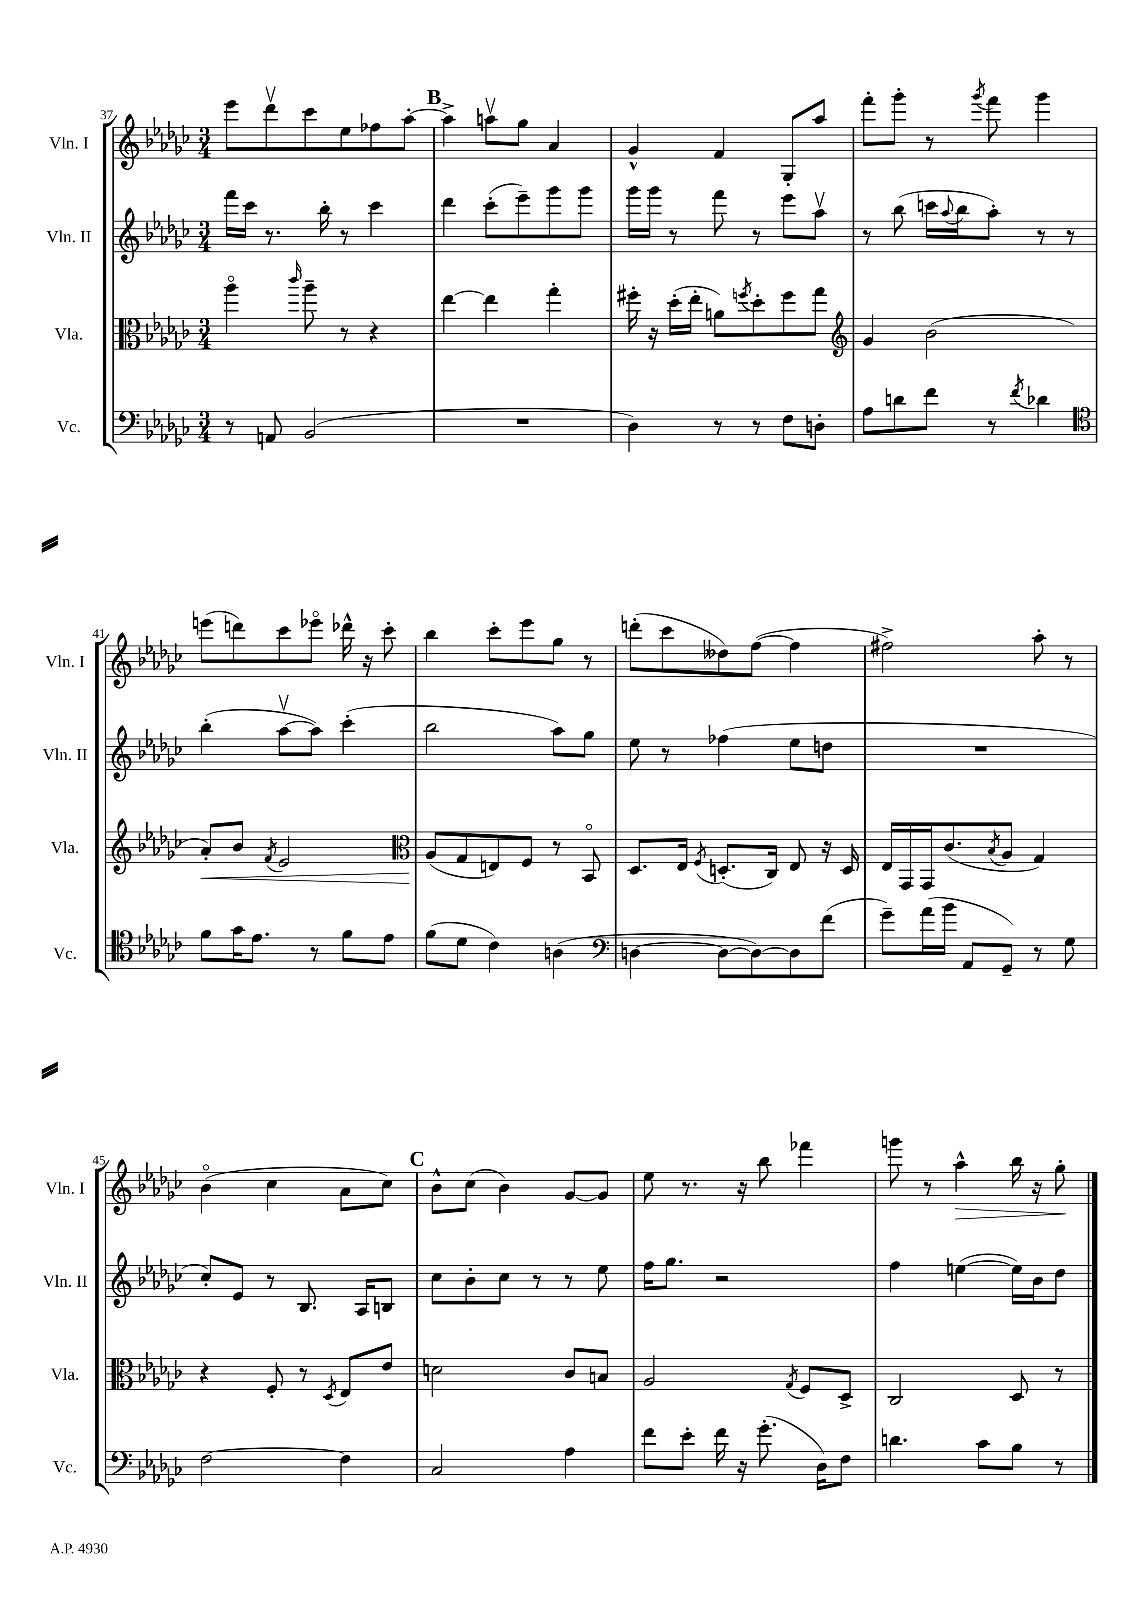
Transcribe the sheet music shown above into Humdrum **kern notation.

**kern	**kern	**kern	**kern
*staff4	*staff3	*staff2	*staff1
*clefF4	*clefC3	*clefG2	*clefG2
*k[b-e-a-d-g-c-]	*k[b-e-a-d-g-c-]	*k[b-e-a-d-g-c-]	*k[b-e-a-d-g-c-]
*M3/4	*M3/4	*M3/4	*M3/4
8r	4aa-o	16fff	8eee-
.	.	16ccc-	.
8AA	.	8.r	8ddd-v
.	16qqccc-	.	.
(2BB-	8aa-~	.	8ccc-
.	.	16bb-'	.
.	8r	8r	8ee-
.	4r	4ccc-	8ff-
.	.	.	[8aa-'
=	=	=	=
2.r	[4ee-	4ddd-	4aa-^]
.	4ee-]	(8ccc-'	8aav
.	.	8eee-~)	8gg-
.	4gg-'	8ggg-	4a-
.	.	8ggg-	.
=	=	=	=
4D-)	16ff#'	16ggg-	4g-^^
.	16r	16ggg-	.
.	(16dd-'	8r	.
.	16ee-'	.	.
8r	8a)	8fff	4f
.	8qff	.	.
8r	8dd-'	8r	.
8F	8ff	8eee-	8G-'
8D'	8gg-	8aa-v	8aa-
=	=	=	=
*	*clefG2	*	*
8A-	4g-	8r	8fff'
8d	.	(8bb-	8ggg-'
8f	(2b-	16ccc	8r
.	.	8qqaa-	.
.	.	16bb-	.
.	.	.	8qggg-
8r	.	8aa-')	8fff
8qf	.	.	.
4d-	.	8r	4ggg-
.	.	8r	.
=	=	=	=
*clefC4	*	*	*
8f	8a-')	(4bb-'	(8eee
16g-	8b-	.	8ddd)
8.e-	.	.	.
.	8qf	.	.
.	2e-	[8aa-v	8ccc-
8r	.	8aa-])	8eee-o
8f	.	(4ccc-'	16ddd-^^
.	.	.	16r
8e-	.	.	8ccc-'
=	=	=	=
*	*clefC3	*	*
(8f	(8A-	2bb-	4bb-
8d-	8G-	.	.
4c-)	8E)	.	8ccc-'
.	8F	.	8eee-
(4A	8r	8aa-)	8gg-
.	8BB-o	8gg-	8r
=	=	=	=
*clefF4	*	*	*
[4D	8.D-	8ee-	(8ddd'
.	.	8r	8ccc-
.	16E-	.	.
.	8qF	.	.
8D_	(8.D'	(4ff-	8dd--)
8D_)	.	.	([8ff
.	16C-)	.	.
8D]	8E-	8ee-	4ff]
(8f	16r	8dd	.
.	16D	.	.
=	=	=	=
8g-~)	16E-	2.r	2ff#^)
.	16GG-	.	.
(16a-	16GG-	.	.
16b-	(8.c-	.	.
8AA-	.	.	.
.	8qB-	.	.
8GG-~)	8A-	.	.
8r	4G-)	.	8aa-'
8G-	.	.	8r
=	=	=	=
[2F	4r	8cc-')	(4b-o
.	.	8e-	.
.	8F'	8r	4cc-
.	8r	8.B-	.
.	8qD-	.	.
4F]	8E-	.	8a-
.	.	16A-	.
.	8e-	8B	8cc-)
=	=	=	=
2C-	2d	8cc-	8b-^^
.	.	8b-'	(8cc-
.	.	8cc-	4b-)
.	.	8r	.
4A-	8c-	8r	[8g-
.	8B	8ee-	8g-]
=	=	=	=
8f	2A-	16ff	8ee-
.	.	8.gg-	.
8e-'	.	.	8.r
16f	.	2r	.
16r	.	.	16r
(8.g-'	.	.	8bb-
.	8qG-	.	.
.	8F	.	4fff-
16D-)	.	.	.
8F	8D-^	.	.
=	=	=	=
4.d	2C-	4ff	8ggg
.	.	.	8r
.	.	([4ee	4aa-^^
8c-	.	.	.
8B-	8D-	16ee])	16bb-
.	.	16b-	16r
8r	8r	8dd-	8gg-'
==	==	==	==
*-	*-	*-	*-
